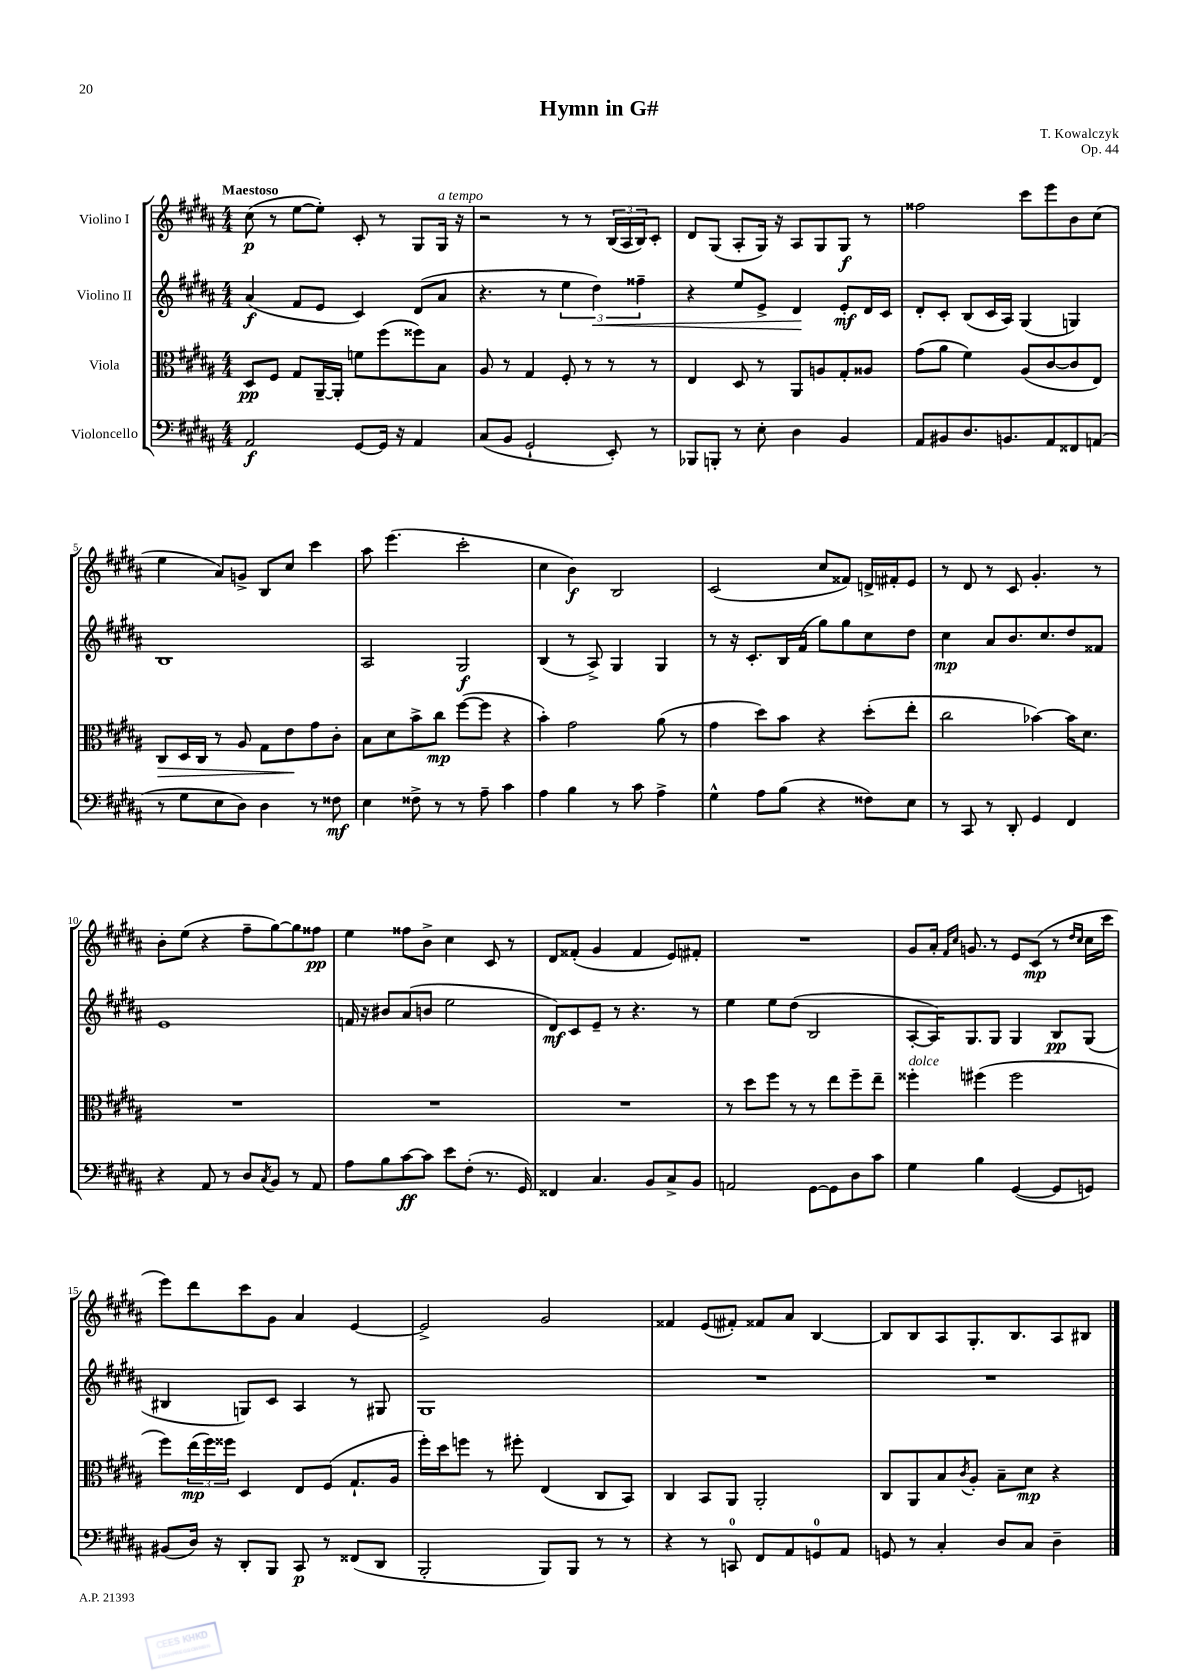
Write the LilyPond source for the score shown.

\header { title = "Hymn in G#" composer = "T. Kowalczyk" opus = "Op. 44" }
<<
\new StaffGroup <<
\new Staff = "s0" \with { instrumentName = "Violino I" } {
    \clef treble \key b \major \numericTimeSignature \time 4/4 \tempo "Maestoso"
    cis''8\p( r8 e''8~ e''8-.) cis'8-. r8 gis8 gis16^\markup { \italic "a tempo" } r16 |
    r2 r8 r8 \tuplet 3/2 { b16( ais16 b16) } cis'8-. |
    dis'8 gis8( ais8-. gis16) r16 ais8 gis8 gis8\f r8 |
    fisis''2 cis'''8 e'''8 b'8 cis''8( |
    e''4 ais'8) g'8-> b8 cis''8 cis'''4 |
    ais''8 e'''4.( cis'''2-. |
    cis''4 b'4\f) b2 |
    cis'2( cis''8 fisis'8) d'16-> fis'16-. e'8 |
    r8 dis'8 r8 cis'8 gis'4.-. r8 |
    b'8-. e''8( r4 fis''8-- gis''8~) gis''8 fisis''8\pp |
    e''4 fisis''8 b'8-> cis''4 cis'8 r8 |
    dis'8 fisis'8-.( gis'4 fisis'4 e'8) fis'8-. |
    R1 |
    gis'8 ais'16-. \grace { fis'16 cis''16 } g'8. r8 e'8 cis'8\mp( r8 \grace { dis''16 cis''16 } cis''16 cis'''16 |
    e'''8) dis'''8 cis'''8 gis'8 ais'4 e'4~ |
    e'2-> gis'2 |
    fisis'4 e'8( fis'8-.) fisis'8 ais'8 b4~ |
    b8 b8 ais8 gis8.-. b8. ais8 bis8 \bar "|." |
}
\new Staff = "s1" \with { instrumentName = "Violino II" } {
    \clef treble \key b \major \numericTimeSignature \time 4/4
    ais'4\f( fis'8 e'8 cis'4) dis'8( ais'8 |
    r4. r8 \tuplet 3/2 { e''4 dis''4\<) fisis''4-- } |
    r4 e''8 e'8-> dis'4\! e'8-.\mf dis'16 cis'16 |
    dis'8-. cis'8-. b8( cis'16 ais16) gis4( g4) |
    b1 |
    ais2 gis2\f |
    b4( r8 ais8->) gis4 gis4 |
    r8 r16 cis'8.-. b16 fis'16( gis''8) gis''8 cis''8 dis''8 |
    cis''4\mp ais'8 b'8. cis''8. dis''8 fisis'8 |
    e'1 |
    f'16 r16 bis'8 ais'8( b'8 e''2 |
    dis'8\mf) cis'8 e'8-- r8 r4. r8 |
    e''4 e''8 dis''8( b2 |
    ais8~-. ais16) gis8. gis8 gis4 b8\pp gis8( |
    bis4 g8) cis'8 ais4 r8 gis8 |
    gis1 |
    R1 |
    R1 \bar "|." |
}
\new Staff = "s2" \with { instrumentName = "Viola" } {
    \clef alto \key b \major \numericTimeSignature \time 4/4
    dis8\pp fis8 gis8 ais,16~-- ais,16-. f'8 fis''8( fisis''8) b8 |
    ais8 r8 gis4 fis8-. r8 r8 r8 |
    e4 dis8 r8 ais,8 a8 gis8-. aisis8 |
    gis'8( ais'8 fis'4) ais8( cis'8~ cis'8 e8) |
    cis8\> dis16 cis16 r8 ais8 gis8 e'8\! gis'8 cis'8-. |
    b8 dis'8 b'8-> cis''8\mp fis''8~( fis''8 r4 |
    b'4-.) gis'2 ais'8( r8 |
    gis'4 dis''8) b'8 r4 dis''8-.( e''8-. |
    cis''2 bes'4~) bes'16 dis'8. |
    R1 |
    R1 |
    R1 |
    r8 dis''8 fis''8 r8 r8 e''8 fis''8-- e''8-- |
    fisis''4-.^\markup { \italic "dolce" } fis''4( fis''2 |
    fis''8) \tuplet 3/2 { e''16\mp( fis''16) fisis''16 } dis4 e8 fis8( gis8.-! ais16 |
    fis''16-.) dis''16 f''8 r8 fis''8-. e4( cis8 b,8) |
    cis4 b,8 ais,8 ais,2-. |
    cis8 ais,8 b8 \acciaccatura { cis'8 } ais8-. b8-- dis'8\mp r4 \bar "|." |
}
\new Staff = "s3" \with { instrumentName = "Violoncello" } {
    \clef bass \key b \major \numericTimeSignature \time 4/4
    ais,2\f gis,8~ gis,16 r16 ais,4 |
    cis8( b,8 gis,2-! e,8-.) r8 |
    bes,,8 b,,8-. r8 e8-. dis4 b,4 |
    ais,8 bis,8 dis8. b,8. ais,8 fisis,8 a,8( |
    r8 gis8 e8 dis8) dis4 r8 fisis8\mf |
    e4 fisis8-> r8 r8 ais8-- cis'4 |
    ais4 b4 r8 cis'8 ais4-> |
    gis4-^ ais8 b8( r4 fisis8) e8 |
    r8 cis,8 r8 dis,8-. gis,4 fis,4 |
    r4 ais,8 r8 dis8 \acciaccatura { cis8 } b,8 r8 ais,8 |
    ais8 b8 cis'8~\ff cis'8 e'8 fis8-.( r8. gis,16) |
    fisis,4 cis4. b,8 cis8-> b,8 |
    a,2 gis,8~ gis,8 dis8 cis'8 |
    gis4 b4 gis,4~( gis,8 g,8) |
    bis,8( dis16) r16 dis,8-. b,,8 cis,8\p r8 fisis,8( dis,8 |
    b,,2-. b,,8) b,,8 r8 r8 |
    r4 r8 c,8-0 fis,8 ais,8 g,8-0 ais,8 |
    g,8 r8 cis4-. dis8 cis8 dis4-- \bar "|." |
}
>>
>>
